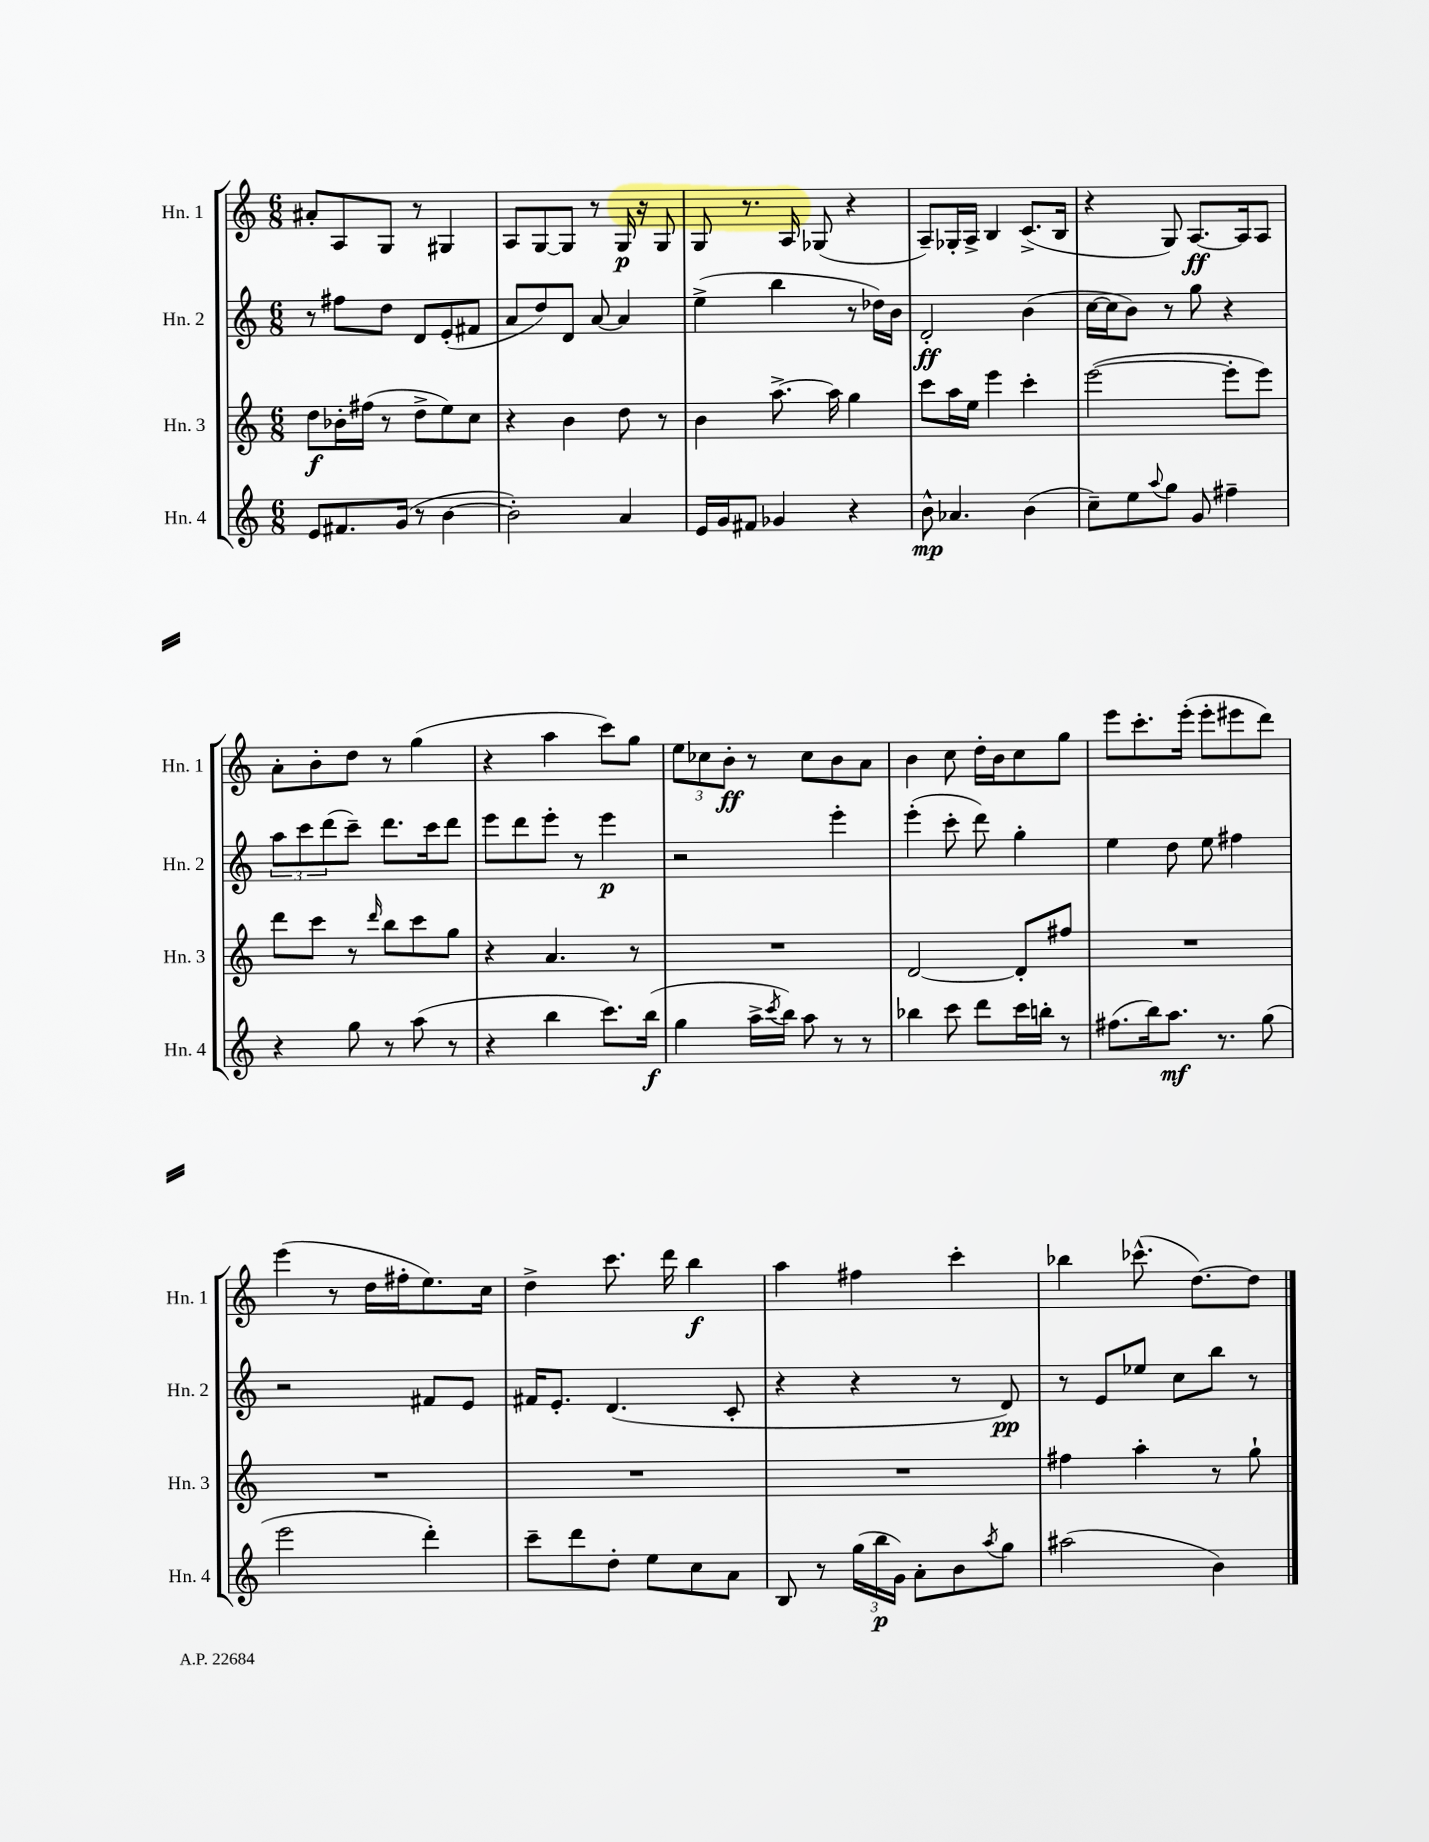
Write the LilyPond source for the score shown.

<<
\new StaffGroup <<
\new Staff = "s0" \with { instrumentName = "Hn. 1" shortInstrumentName = "Hn. 1" } {
    \clef treble \key c \major \numericTimeSignature \time 6/8
    ais'8-. a8 g8 r8 gis4 |
    a8 g8~ g8 r8 g16\p r16 g8 |
    g8 r8. a16 ges8( r4 |
    a8--) ges16-. a16-> b4 c'8.->( b16 |
    r4 g8) a8.~\ff a16 a8 |
    a'8-. b'8-. d''8 r8 g''4( |
    r4 a''4 c'''8) g''8 |
    \tuplet 3/2 { e''8 ces''8 b'8-.\ff } r8 ces''8 b'8 a'8 |
    b'4 c''8 d''16-. b'16 c''8 g''8 |
    e'''8 c'''8.-. e'''16-.( e'''8-. eis'''8 d'''8) |
    e'''4( r8 d''16 fis''16-. e''8.) c''16 |
    d''4-> c'''8. d'''16 b''4\f |
    a''4 fis''4 c'''4-. |
    bes''4 ces'''8.-^( d''8.~) d''8 \bar "|." |
}
\new Staff = "s1" \with { instrumentName = "Hn. 2" shortInstrumentName = "Hn. 2" } {
    \clef treble \key c \major \numericTimeSignature \time 6/8
    r8 fis''8 d''8 d'8 e'8-.( fis'8 |
    a'8 d''8) d'8 a'8~ a'4 |
    e''4->( b''4 r8 des''16) b'16 |
    d'2-.\ff b'4( |
    c''16~ c''16 b'8) r8 g''8 r4 |
    \tuplet 3/2 { a''8 c'''8 d'''8( } c'''8--) d'''8. c'''16 d'''8 |
    e'''8 d'''8 e'''8-. r8 e'''4\p |
    r2 e'''4-. |
    e'''4-.( c'''8-. d'''8) g''4-. |
    e''4 d''8 e''8 fis''4 |
    r2 fis'8 e'8 |
    fis'16 e'8.-. d'4.( c'8-. |
    r4 r4 r8 d'8\pp) |
    r8 e'8 ees''8 c''8 b''8 r8 \bar "|." |
}
\new Staff = "s2" \with { instrumentName = "Hn. 3" shortInstrumentName = "Hn. 3" } {
    \clef treble \key c \major \numericTimeSignature \time 6/8
    d''8\f bes'16-. fis''16( r8 d''8-> e''8) c''8 |
    r4 b'4 d''8 r8 |
    b'4 a''8.~-> a''16 g''4 |
    c'''8 a''16 e''16 e'''4 c'''4-. |
    e'''2~( e'''8-. e'''8) |
    d'''8 c'''8 r8 \grace { d'''16 } b''8 c'''8 g''8 |
    r4 a'4. r8 |
    R2. |
    d'2~ d'8-. fis''8 |
    R2. |
    R2. |
    R2. |
    R2. |
    fis''4 a''4-. r8 g''8-! \bar "|." |
}
\new Staff = "s3" \with { instrumentName = "Hn. 4" shortInstrumentName = "Hn. 4" } {
    \clef treble \key c \major \numericTimeSignature \time 6/8
    e'8 fis'8. g'16( r8 b'4~ |
    b'2-.) a'4 |
    e'16 g'16 fis'8 ges'4 r4 |
    b'8-^\mp aes'4. b'4( |
    c''8--) e''8 \appoggiatura { a''8 } g''8 g'8 fis''4-- |
    r4 g''8 r8 a''8( r8 |
    r4 b''4 c'''8.) b''16\f( |
    g''4 a''16-> \acciaccatura { c'''8 } b''16) a''8 r8 r8 |
    bes''4 c'''8 d'''8 c'''16 b''16-. r8 |
    fis''8.( b''16) a''8.\mf r8. g''8( |
    e'''2 d'''4-.) |
    c'''8-- d'''8 d''8-. e''8 c''8 a'8 |
    b8 r8 \tuplet 3/2 { g''16( b''16\p g'16) } a'8-. b'8 \acciaccatura { a''8 } g''8 |
    ais''2( b'4) \bar "|." |
}
>>
>>
\layout { \context { \Score \remove "Bar_number_engraver" } }
